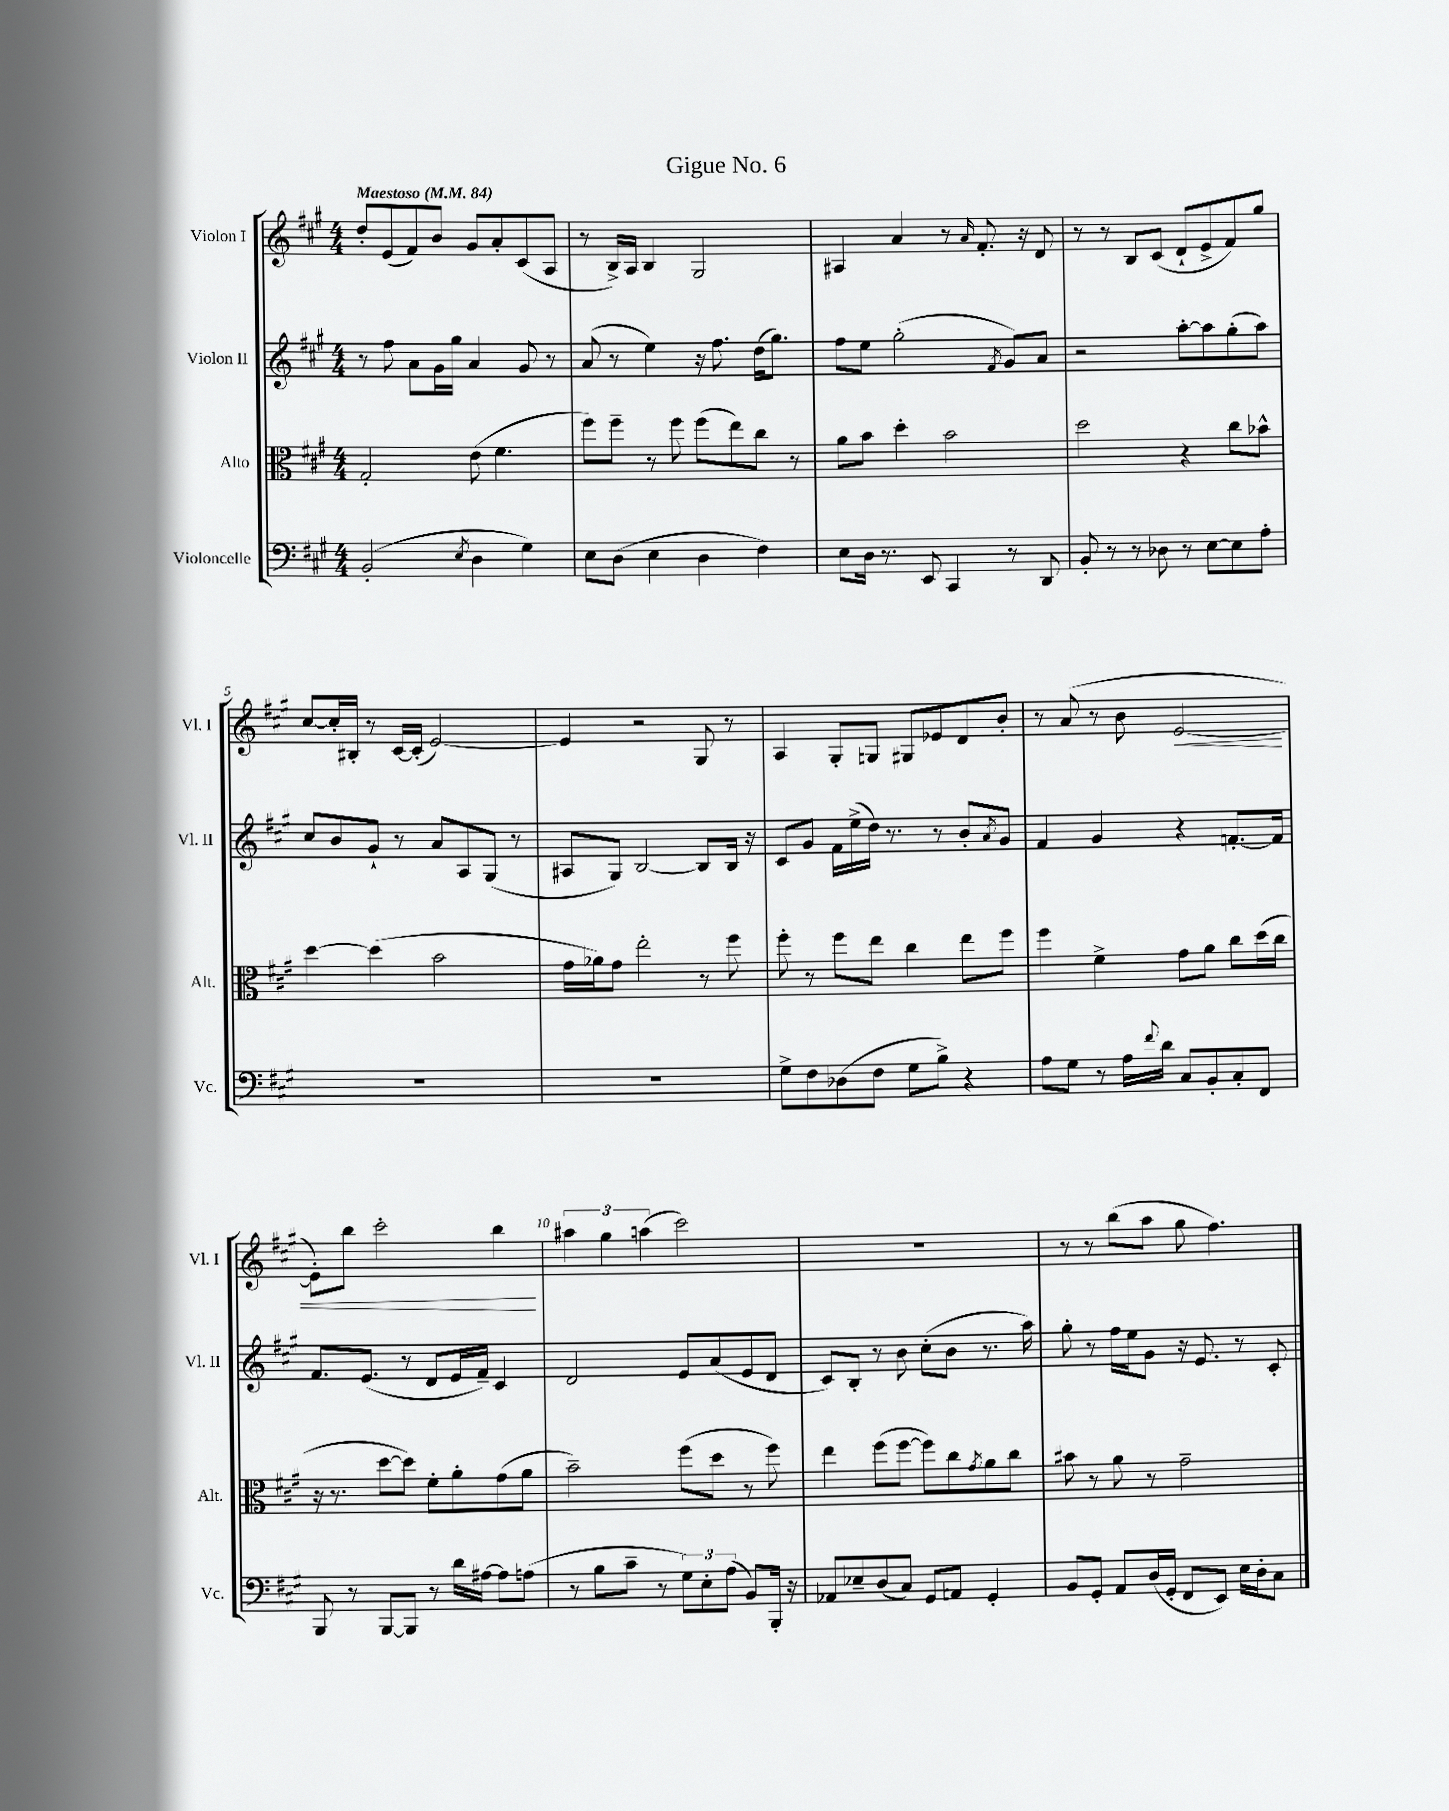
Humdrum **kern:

**kern	**kern	**kern	**kern	**dynam
*part4	*part3	*part2	*part1	*part1
*staff4	*staff3	*staff2	*staff1	*staff1
*I"Violoncelle	*I"Alto	*I"Violon II	*I"Violon I	*
*I'Vc.	*I'Alt.	*I'Vl. II	*I'Vl. I	*
*clefF4	*clefC3	*clefG2	*clefG2	*
*k[f#c#g#]	*k[f#c#g#]	*k[f#c#g#]	*k[f#c#g#]	*
*M4/4	*M4/4	*M4/4	*M4/4	*
*MM84	*MM84	*MM84	*MM84	*
=1	=1	=1	=1	=1
!	!	!	!LO:TX:a:B:t=Maestoso	!
(2BB'/	2G#'/	8r	8dd'/L	.
.	.	8ff#\	(8e/	.
.	.	8a\L	8f#/)	.
.	.	16g#\L	8b/J	.
.	.	16gg#\JJ	.	.
8qE/	.	.	.	.
4D\	(8e\	4a/	8g#/L	.
.	4.f#\	.	8a'/	.
4G#\)	.	8g#/	(8c#/	.
.	.	8r	8A/J	.
=2	=2	=2	=2	=2
8E\L	8ff#\L)	(8a/	8r	.
(8D\J	8ff#~\J	8r	16B^/LL)	.
.	.	.	16A/JJ	.
4E\	8r	4ee\)	4B/	.
.	8ff#\	.	.	.
4D\	(8ff#\L	16r	2G#/	.
.	.	8.ff#\	.	.
.	8ee\)	.	.	.
4F#\)	8cc#\J	(16dd\KL	.	.
.	.	8.gg#\J)	.	.
.	8r	.	.	.
=3	=3	=3	=3	=3
8E\L	8a\L	8ff#\L	4A#X/	.
16D\Jk	8b\J	8ee\J	.	.
8.r	.	.	.	.
.	4dd'\	(2gg#'\	4a/	.
8EE/	.	.	.	.
4CC#/	2b\	.	8r	.
.	.	.	16qqa/	.
.	.	.	8.f#'/	.
.	.	8qf#/	.	.
8r	.	8g#/L)	.	.
.	.	.	16r	.
8DD/	.	8a/J	8d/	.
=4	=4	=4	=4	=4
8BB'/	2dd\	2r	8r	.
8r	.	.	8r	.
8r	.	.	8B/L	.
8D-X\	.	.	(8c#/J	.
8r	4r	[8aa'\L	8d`/L	.
[8E\L	.	8aa\]	8e^/	.
8E\]	8cc#\L	(8gg#'\	8f#/)	.
8A'\J	8b-X^^\J	8aa\J)	8gg#/J	.
!!LO:LB:g=z
=5	=5	=5	=5	=5
1r	[4dd\	8cc#/L	[8cc#/L	.
.	.	8b/	16cc#'/L]	.
.	.	.	16B#X'/JJ	.
.	(4dd\]	8g#`/J	8r	.
.	.	8r	[16c#/LL	.
.	.	.	(16c#'/JJ]	.
.	2b\	8a/L	[2e/)	.
.	.	8A/	.	.
.	.	(8G#/J	.	.
.	.	8r	.	.
=6	=6	=6	=6	=6
1r	16g#\LL	8A#X/L	4e/]	.
.	16a-X\J)	.	.	.
.	8g#\J	8G#/J)	.	.
.	2ee'\	[2B/	2r	.
.	8r	8B/L]	8G#/	.
.	8ff#\	16B/Jk	8r	.
.	.	16r	.	.
=7	=7	=7	=7	=7
8G#^\L	8ff#'\	8c#/L	4A/	.
8F#\	8r	8g#/J	.	.
(8D-X\	8ff#\L	16f#\LL	8G#'/L	.
.	.	(16ee^\	.	.
8F#\J	8ee\J	16dd\JJ)	8Gn/J	.
.	.	8.r	.	.
8G#\L	4cc#\	.	8G#X/L	.
8B^\J)	.	8r	8e-X/	.
4r	8ee\L	8b'/L	8d/	.
.	.	8qa/	.	.
.	8ff#\J	8g#/J	8b'/J	.
=8	=8	=8	=8	=8
8A\L	4ff#\	4f#/	8r	.
8G#\J	.	.	(8a/	.
8r	4f#^\	4g#/	8r	.
16A\LL	.	.	8b\	.
8qqf#/	.	.	.	.
16d\JJ	.	.	.	.
!	!	!	!	!LO:HP:b
8C#/L	8g#\L	4r	[2e/	<
8BB'/	8a\J	.	.	.
8C#'/	8cc#\L	[8.fn'/L	.	.
8FF#/J	(16dd\L	.	.	.
.	16cc#\JJ	16f/Jk]	.	.
!!LO:LB:g=z
=9	=9	=9	=9	=9
8BBB/	16r	8.f#/L	8e'\L])	.
.	8.r	.	.	.
8r	.	.	8bb\J	.
.	.	(8.e/J	.	.
[8BBB/L	[8dd\L	.	2ccc#'\	.
8BBB/J]	8dd\J])	8r	.	.
8r	8f#'\L	8d/L	.	.
16d\LL	8a'\	16e/L	.	.
[16A#X\JJ	.	16f#~/JJ)	.	.
8A#\L]	(8g#\	4c#/	4bb\	.
(8An\J	8a\J	.	.	.
.	.	.	.	[
=10	=10	=10	=10	=10
8r	2b~\)	2d/	6aa#X\	.
8B\L	.	.	.	.
.	.	.	6gg#\	.
8c#~\J	.	.	.	.
.	.	.	(6aan\	.
8r	.	.	.	.
12G#\L)	(8ff#\L	8e/L	2ccc#\)	.
12E'\	.	.	.	.
.	8dd\J	(8a/	.	.
(12A\J	.	.	.	.
8BB/L)	8r	8e/	.	.
16BBB'/Jk	8ff#\)	8d/J	.	.
16r	.	.	.	.
=11	=11	=11	=11	=11
8AA-X/L	4ee\	8c#/L)	1r	.
8E-X~/	.	8B'/J	.	.
(8D/	(8ff#\L	8r	.	.
8C#/J)	[8ff#\J	8b\	.	.
8GG#/L	8ff#\L])	(8cc#'\L	.	.
8AAn/J	8cc#\	8b\J	.	.
.	8qg#/	.	.	.
4GG#'/	8a\	8.r	.	.
.	8cc#\J	.	.	.
.	.	16aa\)	.	.
=12	=12	=12	=12	=12
8BB/L	8b#X\	8gg#'\	8r	.
8GG#'/J	8r	8r	8r	.
8AA/L	8a\	16ff#\LL	(8bb\L	.
.	.	16ee\J	.	.
(16D/L	8r	8g#\J	8aa\J	.
16GG#'/JJ	.	.	.	.
8FF#/L	2g#~\	16r	8gg#\	.
.	.	8.e/	.	.
8EE/J)	.	.	4.ff#\)	.
16E\LL	.	8r	.	.
16D'\J	.	.	.	.
8C#\J	.	8c#'/	.	.
==	==	==	==	==
*-	*-	*-	*-	*-
